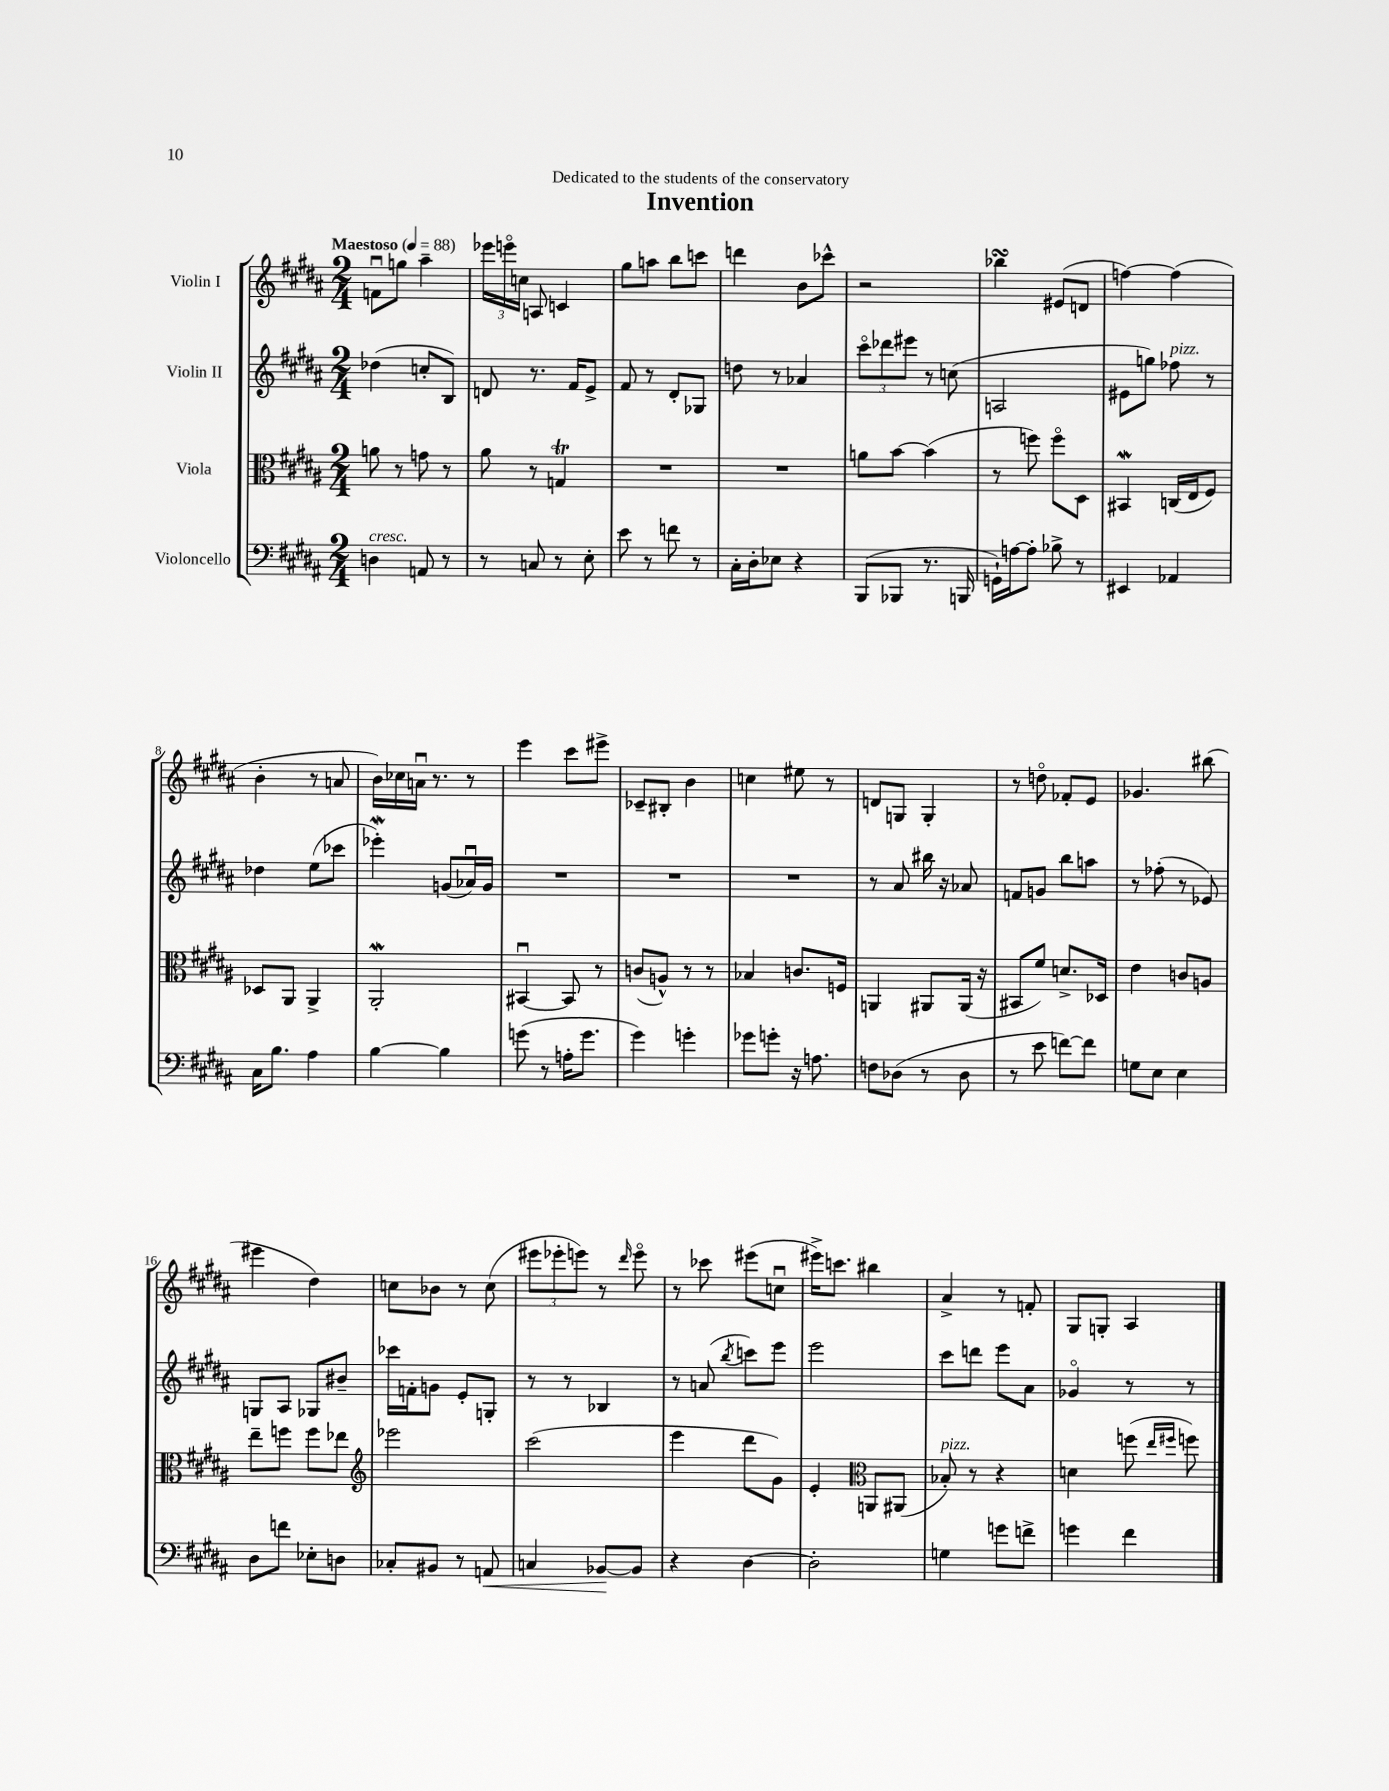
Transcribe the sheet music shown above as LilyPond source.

\header { title = "Invention" dedication = "Dedicated to the students of the conservatory" }
<<
\new StaffGroup <<
\new Staff = "s0" \with { instrumentName = "Violin I" } {
    \clef treble \key b \major \numericTimeSignature \time 2/4 \tempo "Maestoso" 4 = 88
    \autoBeamOff f'8[\downbow g''8] ais''4-- |
    \tuplet 3/2 { ees'''16[ e'''16\flageolet c''16] } a8 c'4 |
    gis''8[ a''8] b''8[ c'''8] |
    d'''4 b'8[ ces'''8]-^ |
    r2 |
    bes''4\turn eis'8[( d'8] |
    f''4~) f''4( |
    b'4-. r8 a'8 |
    b'16[) ces''16 a'16]\downbow r8. r8 |
    e'''4 cis'''8[ eis'''8]-> |
    ces'8[-- bis8]-. b'4 |
    c''4 eis''8 r8 |
    d'8[ g8] g4-. |
    r8 d''8\flageolet fes'8[-. e'8] |
    ges'4. bis''8( |
    eis'''4 dis''4) |
    c''8[ bes'8] r8 c''8( |
    \tuplet 3/2 { eis'''8[ ees'''8-. e'''8]) } r8 \grace { dis'''16 } e'''8\flageolet |
    r8 ces'''8 eis'''8[( c''8]\downbow |
    eis'''16[->) c'''8.] bis''4 |
    ais'4-> r8 f'8-. |
    gis8[ g8]-. ais4 \bar "|." |
}
\new Staff = "s1" \with { instrumentName = "Violin II" } {
    \clef treble \key b \major \numericTimeSignature \time 2/4
    \autoBeamOff des''4( c''8[-. b8]) |
    d'8 r8. fis'16[ e'8]-> |
    fis'8 r8 dis'8[-. ges8] |
    d''8 r8 aes'4 |
    \tuplet 3/2 { cis'''8[\flageolet des'''8 eis'''8] } r8 c''8( |
    a2 |
    eis'8[ g''8]) fes''8^\markup { \italic "pizz." } r8 |
    des''4 e''8[( ces'''8] |
    ees'''4-.\mordent) g'8[( aes'16\downbow) g'16] |
    R2 |
    R2 |
    R2 |
    r8 ais'8 bis''16 r16 aes'8 |
    f'8[ g'8] b''8[ a''8] |
    r8 fes''8-.( r8 ees'8) |
    g8[ ais8] ges8[ bis'8]-- |
    ces'''16[ f'16-. g'8] e'8[-. g8]-. |
    r8 r8 bes4 |
    r8 a'8( \acciaccatura { b''8 } c'''8[) e'''8] |
    e'''2 |
    cis'''8[ d'''8] e'''8[ ais'8] |
    ges'4\flageolet r8 r8 \bar "|." |
}
\new Staff = "s2" \with { instrumentName = "Viola" } {
    \clef alto \key b \major \numericTimeSignature \time 2/4
    \autoBeamOff a'8 r8 g'8 r8 |
    ais'8 r8 g4\trill |
    R2 |
    R2 |
    a'8[ b'8]~ b'4( |
    r8 f''8) f''8[\flageolet dis8] |
    bis,4\mordent c16[( e16 fis8]) |
    des8[ ais,8] ais,4-> |
    ais,2-.\mordent |
    bis,4~\downbow bis,8 r8 |
    c'8[( a8]-^) r8 r8 |
    bes4 c'8.[ f16] |
    a,4 ais,8[ ais,16]( r16 |
    bis,8[ fis'8]) d'8.[-> des16] |
    e'4 c'8[ a8] |
    e''8[-- f''8] f''8[ ees''8] |
    \clef treble ees'''2 |
    cis'''2( |
    e'''4 dis'''8[ gis'8]) |
    e'4-. \clef alto a,8[ ais,8]( |
    bes8-.^\markup { \italic "pizz." }) r8 r4 |
    d'4 f''8( \grace { e''16[ fis''16] } f''8) \bar "|." |
}
\new Staff = "s3" \with { instrumentName = "Violoncello" } {
    \clef bass \key b \major \numericTimeSignature \time 2/4
    \autoBeamOff d4^\markup { \italic "cresc." } a,8 r8 |
    r8 c8 r8 e8-. |
    e'8 r8 f'8 r8 |
    cis16[-. dis16-. ees8] r4 |
    b,,8[( bes,,8] r8. b,,16 |
    g,16[-!) a16~ a8]-. bes8-> r8 |
    eis,4 aes,4 |
    cis16[ b8.] ais4 |
    b4~ b4 |
    g'8( r8 a16[-. g'8.] |
    gis'4) g'4-. |
    ges'8[ g'8]-. r16 a8. |
    f8[ des8]( r8 des8 |
    r8 e'8 f'8[~) f'8] |
    g8[ e8] e4 |
    dis8[ f'8] ees8[-. d8] |
    ces8[-. bis,8] r8 a,8\< |
    c4 bes,8[~\! bes,8] |
    r4 dis4~ |
    dis2-. |
    g4 g'8[ f'8]-> |
    g'4 fis'4 \bar "|." |
}
>>
>>
